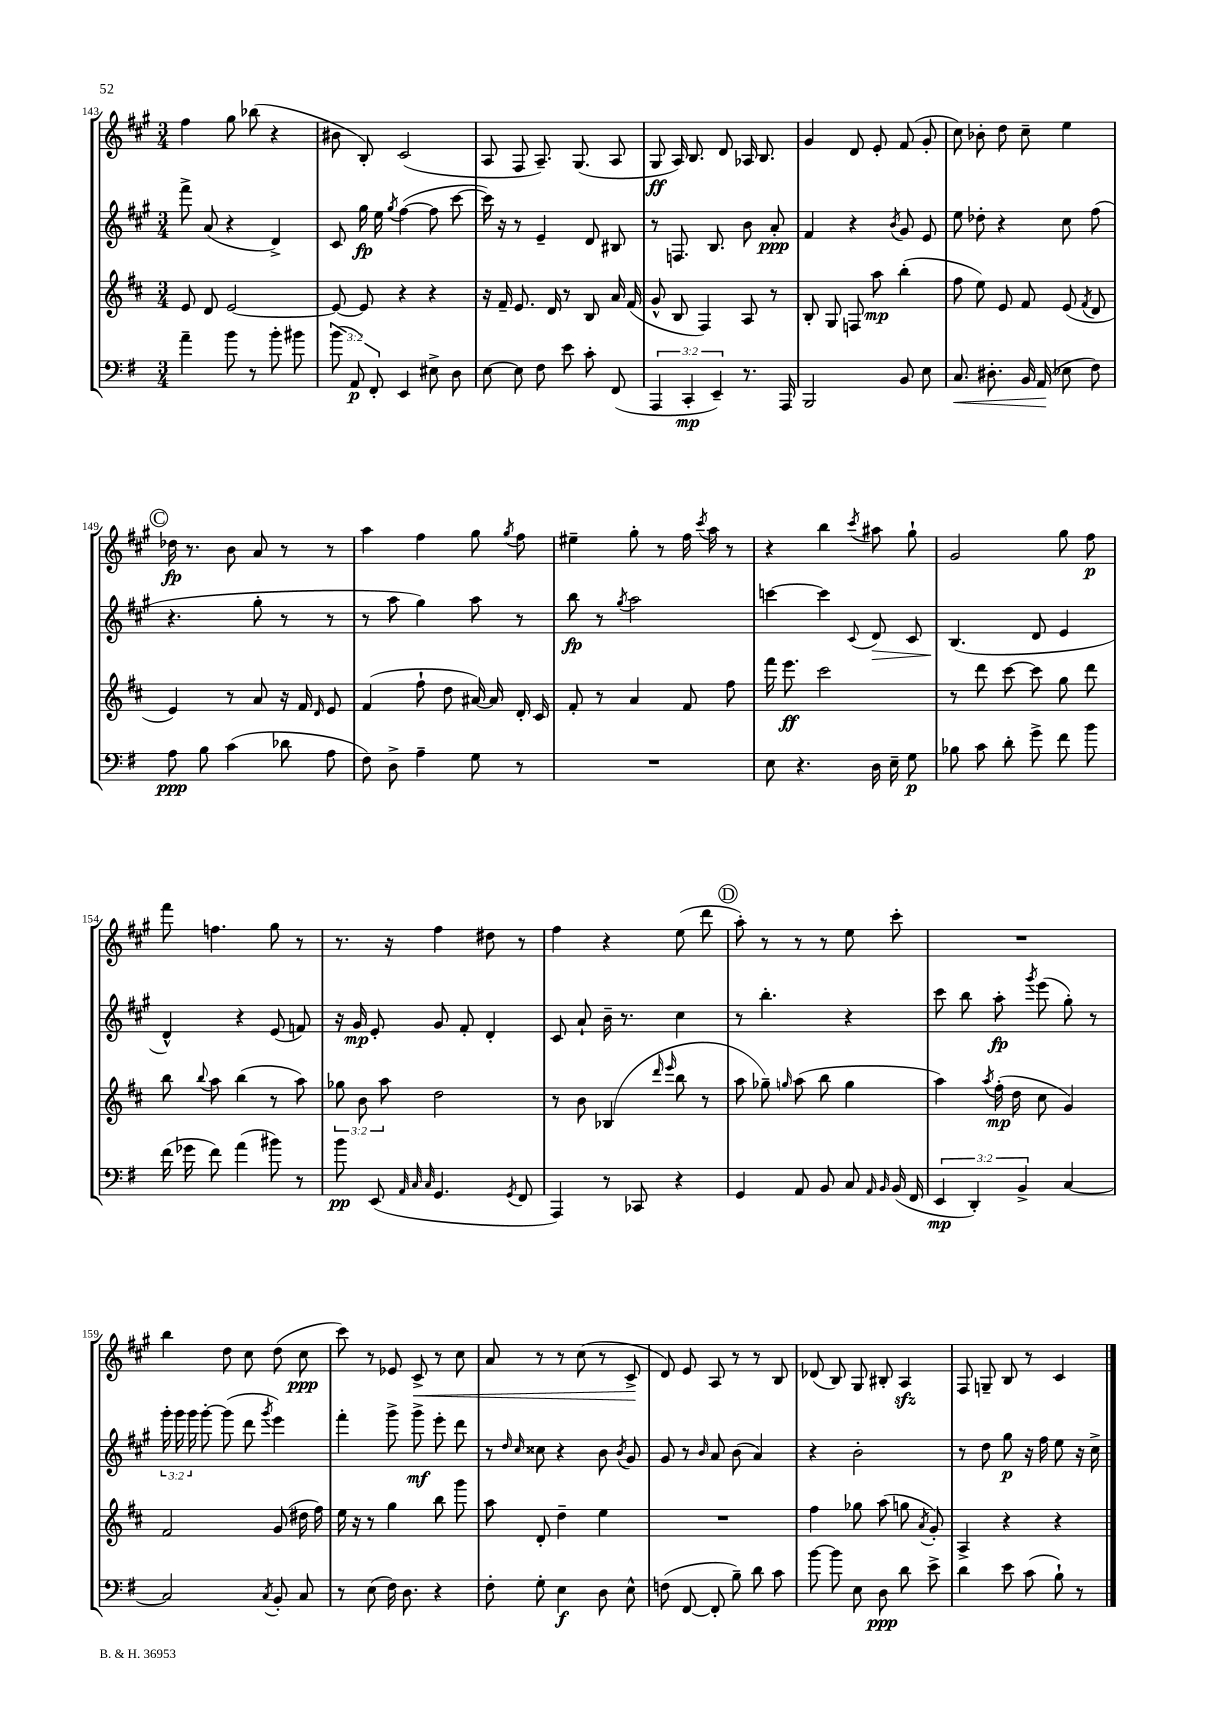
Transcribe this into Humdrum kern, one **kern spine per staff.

**kern	**kern	**kern	**kern
*staff4	*staff3	*staff2	*staff1
*clefF4	*clefG2	*clefG2	*clefG2
*k[f#]	*k[f#c#]	*k[f#c#g#]	*k[f#c#g#]
*M3/4	*M3/4	*M3/4	*M3/4
4a~	8e	8fff#^	4ff#
.	8d	(8a	.
8b	[2e	4r	8gg#
8r	.	.	(8bb-
8b'	.	4d^)	4r
8b#	.	.	.
=	=	=	=
(12b	8e_	8c#	8b#
12AA)	.	.	.
.	8e]	16gg#	8B')
12FF#'	.	.	.
.	.	16ee	.
.	.	8qgg#	.
4EE	4r	([4ff#	(2c#
8E#^	4r	8ff#]	.
8D	.	[8ccc#	.
=	=	=	=
[8E	16r	16ccc#])	8A
.	16f#~	16r	.
8E]	8.e	8r	8F#
8F#	.	4e~	8.A~)
.	16d	.	.
8e	8r	.	.
.	.	.	(8.G#
8c'	8B	8d	.
(8FF#	16a	8B#	8A
.	(16f#	.	.
=	=	=	=
6AAA	8g^^	8r	8G#
.	8B	8.F	16A)
6CC'	.	.	.
.	.	.	8.B
.	4F#)	.	.
.	.	8.B	.
6EE~)	.	.	.
.	.	.	8d
8.r	8A	8b	16A-
.	.	.	8.B
.	8r	8a'	.
16AAA	.	.	.
=	=	=	=
2BBB	8B'	4f#	4g#
.	8G	.	.
.	8F	4r	8d
.	8aa	.	8e'
.	.	8qb	.
8BB	(4bb'	8g#	(8f#
8E	.	8e	8g#'
=	=	=	=
8.C	8ff#	8ee	8cc#)
.	8ee)	8dd-'	8b-'
8.D#'	.	.	.
.	8e	4r	8dd
16BB	8f#	.	8cc#~
(16AA	.	.	.
8E-	(8e	8cc#	4ee
.	8qf#	.	.
8F#)	8d	(8ff#	.
=	=	=	=
8A	4e)	4.r	16dd-
.	.	.	8.r
8B	.	.	.
(4c	8r	.	8b
.	8a	8gg#'	8a
8d-	16r	8r	8r
.	16f#	.	.
.	16qqd	.	.
8A	8e	8r	8r
=	=	=	=
8F#)	(4f#	8r	4aa
8D^	.	8aa	.
4A~	8ff#`	4gg#)	4ff#
.	8dd	.	.
8G	[16a#)	8aa	8gg#
.	16a#]	.	.
.	.	.	8qgg#
8r	16d'	8r	8ff#
.	16c#	.	.
=	=	=	=
2.r	8f#'	8bb	4ee#~
.	8r	8r	.
.	.	8qgg#	.
.	4a	2aa	8gg#'
.	.	.	8r
.	8f#	.	16ff#
.	.	.	8qccc#
.	.	.	16aa
.	8ff#	.	8r
=	=	=	=
8E	16fff#	[4ccc	4r
.	8.eee	.	.
4.r	.	.	.
.	2ccc#	4ccc]	4bb
.	.	8qqc#	8qccc#
16D	.	8d	8aa#
16E~	.	.	.
8G	.	8c#	8gg#`
=	=	=	=
8B-	8r	(4.B	2g#
8c	8ddd	.	.
8d'	[8ccc#	.	.
8g^	8ccc#]	8d	.
8f#	8gg	4e	8gg#
8b	8ddd	.	8ff#
=	=	=	=
(16f#	8bb	4d^^)	8fff#
16g-	.	.	.
.	8qqbb	.	.
8f#)	8aa	.	4.ff
(4a	(4bb	4r	.
8b#)	8r	(8e	8gg#
8r	8aa)	8f)	8r
=	=	=	=
8b	12gg-	16r	8.r
.	.	16g#	.
.	12b	.	.
(8EE	.	8e'	.
.	12aa	.	.
.	.	.	16r
32qqAA	.	.	.
32qqC	.	.	.
32qqC	.	.	.
4.GG	2dd	8g#	4ff#
.	.	8f#'	.
.	.	4d'	8dd#
8qGG	.	.	.
8FF#	.	.	8r
=	=	=	=
4AAA)	8r	8c#	4ff#
.	8b	8a`	.
8r	(4B-	16b~	4r
.	.	8.r	.
8CC-	.	.	.
.	16qqddd	.	.
.	16qqeee	.	.
4r	8bb	4cc#	(8ee
.	8r	.	8ddd
=	=	=	=
4GG	8aa	8r	8aa')
.	8gg-~)	4.bb'	8r
.	16qqgg	.	.
8AA	(8aa	.	8r
8BB	8bb	.	8r
8C	4gg	4r	8ee
16qqAA	.	.	.
16qqBB	.	.	.
(16BB	.	.	8ccc#'
16FF#	.	.	.
=	=	=	=
6EE	4aa)	8ccc#	2.r
.	.	8bb	.
6DD')	.	.	.
.	8qaa	.	.
.	(16ff#'	8aa'	.
.	16dd	.	.
6BB^	.	.	.
.	.	8qggg#	.
.	8cc#	(8eee	.
[4C	4g)	8gg#')	.
.	.	8r	.
=	=	=	=
2C]	2f#	24ggg#'	4bb
.	.	24ggg#	.
.	.	24ggg#	.
.	.	[8ggg#'	.
.	.	(8ggg#]	8dd
.	.	8ddd	8cc#
8qC	.	8qggg#	.
8BB'	(8g	4eee)	(8dd
8C	16dd#	.	8cc#
.	16ff#)	.	.
=	=	=	=
8r	16ee	4fff#'	8ccc#)
.	16r	.	.
(8E	8r	.	8r
16F#)	4gg	8ggg#^	8e-
8.D	.	.	.
.	.	8ggg#^	8c#^
4r	8bb	8eee'	8r
.	8ggg	8ddd	8cc#
=	=	=	=
8F#'	8aa	8r	8a
.	.	16qqdd	.
.	.	16qqcc#	.
8G'	8d'	8cc##	8r
4E	4dd~	4r	8r
.	.	.	(8cc#
8D	4ee	8b	8r
.	.	8qb	.
8E^^	.	8g#	8c#^
=	=	=	=
(8F	2.r	8g#	8d)
[8FF#	.	8r	8e
.	.	16qqb	.
8FF#']	.	8a	8A
8B~)	.	(8b	8r
8d	.	4a)	8r
8c	.	.	8B
=	=	=	=
[8b	4ff#	4r	(8d-
8b]	.	.	8B)
8E	8gg-	2b'	8G#
8D	(8aa	.	8B#'
8d	8gg	.	4A
.	8qa	.	.
8e^	8g')	.	.
=	=	=	=
4d	4A^	8r	8F#
.	.	8dd	8G~
8e	4r	8gg#	8B
(8c	.	16r	8r
.	.	16ff#	.
8B`)	4r	8ee	4c#
8r	.	16r	.
.	.	16cc#^	.
==	==	==	==
*-	*-	*-	*-
